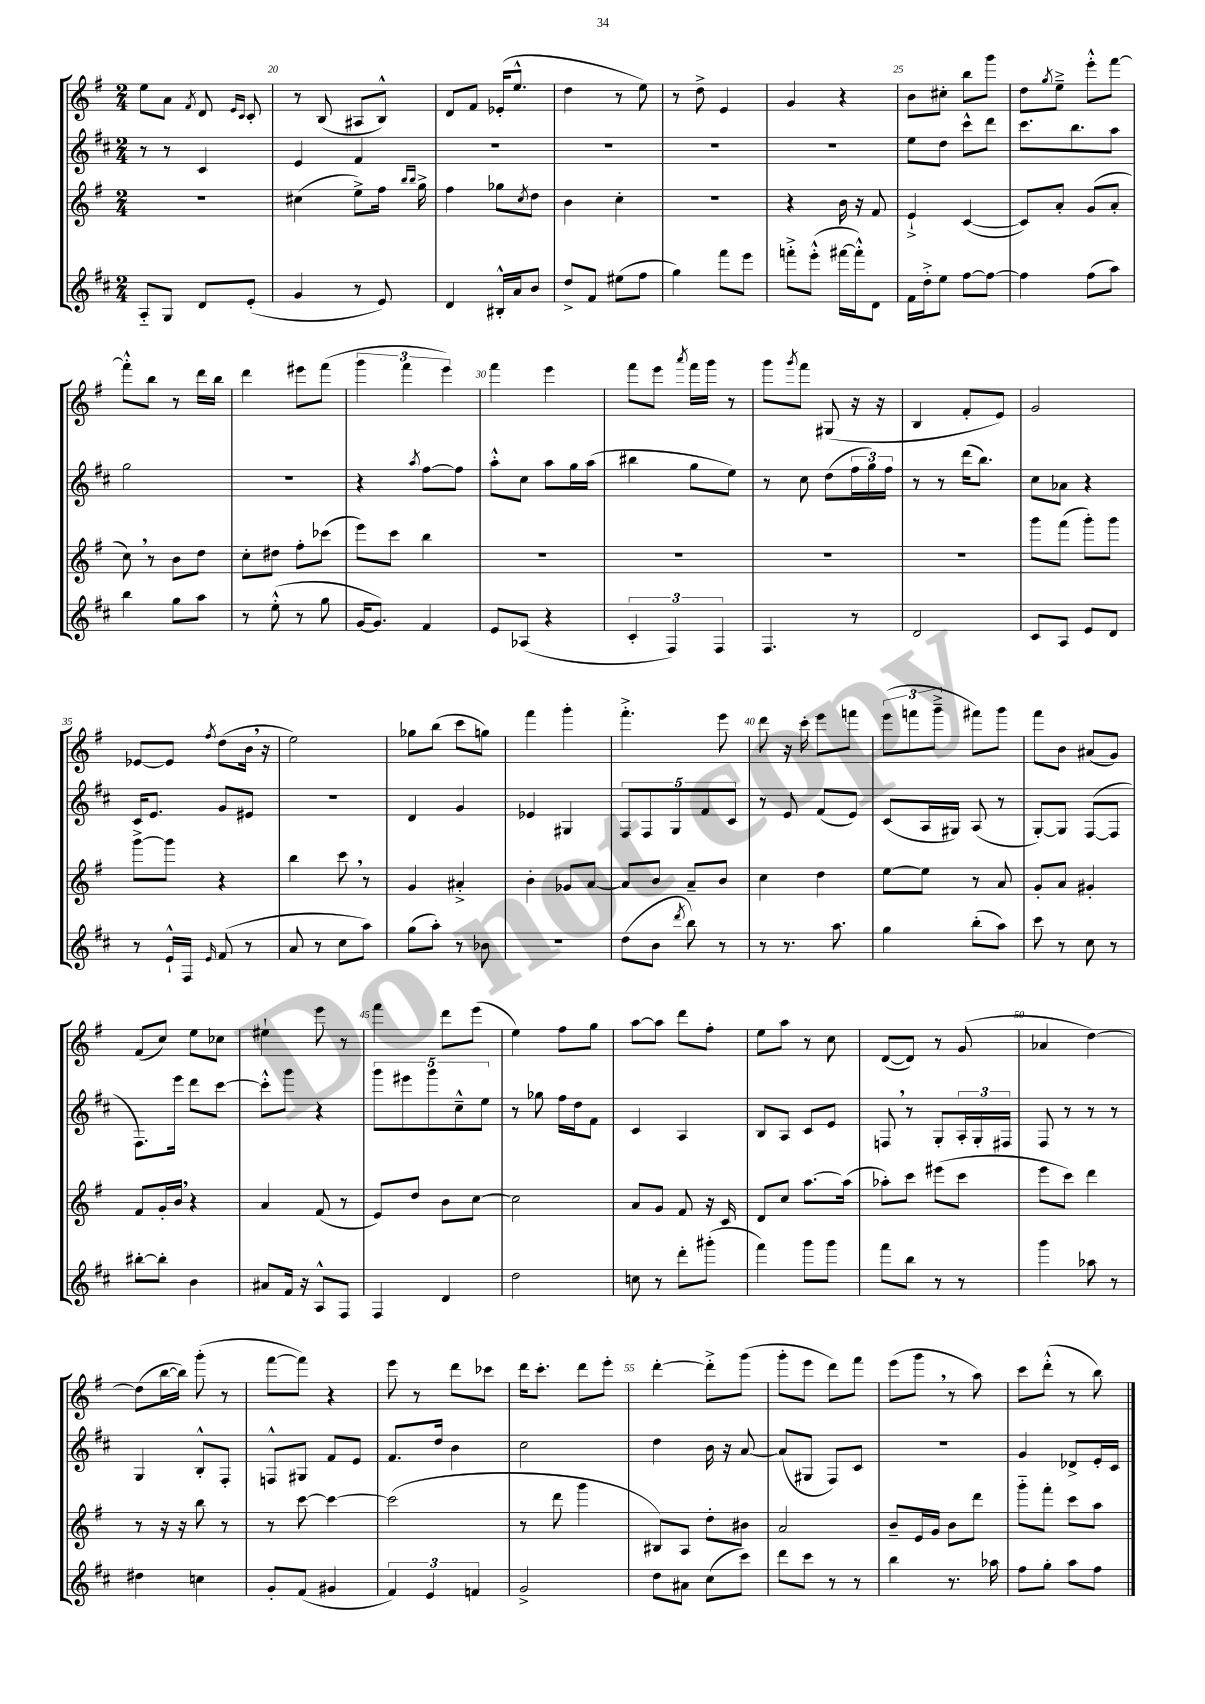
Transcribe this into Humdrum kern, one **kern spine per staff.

**kern	**kern	**kern	**kern
*staff4	*staff3	*staff2	*staff1
*clefG2	*clefG2	*clefG2	*clefG2
*k[f#c#]	*k[f#]	*k[f#c#]	*k[f#]
*M2/4	*M2/4	*M2/4	*M2/4
8A'~	2r	8r	8ee
8G	.	8r	8a
.	.	.	8qf#
8d	.	4c#	8d
.	.	.	16qqe
.	.	.	16qqc
(8e'	.	.	8c'
=	=	=	=
4g	(4cc#	4e	8r
.	.	.	(8B
8r	8ee^)	4f#	8A#
8e)	16ff#	.	8B^^)
.	16qqbb	.	.
.	16qqbb	.	.
.	16gg^	.	.
=	=	=	=
4d	4ff#	2r	8d
.	.	.	8f#
16B#'^^	8gg-	.	(16e-'
16a	.	.	8.ee^^
.	8qcc	.	.
8b	8dd	.	.
=	=	=	=
8dd^	4b	2r	4dd
8f#	.	.	.
(8ee#	4cc'	.	8r
8ff#	.	.	8ee)
=	=	=	=
4gg)	2r	2r	8r
.	.	.	8dd^
8fff#	.	.	4e
8eee	.	.	.
=	=	=	=
8fff'^	4r	2r	4g
(8eee'^^	.	.	.
[16fff#	16b	.	4r
16fff#'^^])	16r	.	.
8d	8f#	.	.
=	=	=	=
16f#	4e`^	8ee	8b
16dd'^	.	.	.
8ee	.	8dd	8cc#'
[8ff#	([4c	8ccc#^^	8bb
8ff#_	.	8ddd	8ggg
=	=	=	=
4ff#]	8c])	8.ccc#	8dd
.	.	.	8qgg
.	8a'	.	8ee~^
.	.	8.bb	.
(8ff#	(8g	.	8eee'^^
8aa)	8a'	8aa	[8fff#
=	=	=	=
4bb	8cc)	2gg	8fff#'^^]
.	8r	.	8bb
8gg	8b	.	8r
8aa	8dd	.	16ddd
.	.	.	16bb
=	=	=	=
8r	8cc'	2r	4ddd
(8ee'^^	8dd#	.	.
8r	8ff#'	.	8eee#
8gg	(8ccc-	.	(8fff#
=	=	=	=
[16g	8eee)	4r	6ggg
8.g])	.	.	.
.	8ccc	.	.
.	.	.	6fff#
.	.	8qaa	.
4f#	4bb	[8ff#	.
.	.	.	6eee)
.	.	8ff#]	.
=	=	=	=
8e	2r	8aa'^^	4fff#
(8A-	.	8cc#	.
4r	.	8aa	4eee
.	.	16gg	.
.	.	(16aa	.
=	=	=	=
6c#'	2r	4bb#	8fff#
.	.	.	8eee
6F#)	.	.	.
.	.	.	8qaaa
.	.	8gg	16fff#
.	.	.	16ggg
6F#	.	.	.
.	.	8ee)	8r
=	=	=	=
4.F#	2r	8r	8ggg
.	.	.	8qggg
.	.	8cc#	8fff#
.	.	(8dd	(8G#
8r	.	24ff#	16r
.	.	24gg)	.
.	.	.	16r
.	.	24ff#	.
=	=	=	=
2d	2r	8r	4B
.	.	8r	.
.	.	(16ddd	8f#'
.	.	8.bb)	.
.	.	.	8e)
=	=	=	=
8c#	8ggg	8cc#	2g
8A	(8fff#	8a-	.
8e	8ggg')	4r	.
8d	8ggg	.	.
=	=	=	=
8r	[8ggg^	16c#	[8e-
.	.	8.e	.
16e`^^	8ggg]	.	8e-]
16F#	.	.	.
16qqe	.	.	8qff#
(8f#	4r	8g	(8dd
8r	.	8e#	16b
.	.	.	16r
=	=	=	=
8a	4bb	2r	2ee)
8r	.	.	.
8cc#	8ccc	.	.
8aa)	8r	.	.
=	=	=	=
(8gg	4g	4d	8gg-
8aa')	.	.	(8bb
8r	4a#'^	4g	8ccc
8b-	.	.	8gg)
=	=	=	=
2r	4b'	4e-	4fff#
.	8g-	4G#	4ggg'
.	[8a	.	.
=	=	=	=
(8dd	8a]	10F#	4.fff#'^
.	.	10F#	.
8b	8b	.	.
.	.	10G	.
8qddd	.	.	.
8bb)	8a~	.	.
.	.	10f#	.
8r	8b	.	8eee
.	.	10c#	.
=	=	=	=
8r	4cc	8r	8ddd
8.r	.	8e	16r
.	.	.	16ccc'
.	4dd	(8f#	8eee
8.aa	.	.	.
.	.	8e)	8fff
=	=	=	=
4gg	[8ee	(8c#	(12eee
.	.	.	12fff
.	8ee]	16A	.
.	.	.	12ggg~^
.	.	16G#)	.
(8bb'	8r	(8A	8fff#)
8aa)	8a	8r	8ggg
=	=	=	=
8ccc#	8g'	[8G')	8fff#
8r	8a	8G]	8b
8cc#	4g#'	([8F#	(8a#
8r	.	8F#]	8g)
=	=	=	=
[8bb#'	8f#	8.F#)	(8f#
8bb#']	16g'	.	8cc)
.	16b	16eee	.
4b	4r	8ddd	8ee
.	.	[8ccc#	8cc-
=	=	=	=
8a#	4a	8ccc#'^^]	4ee#`
16f#	.	8ggg	.
16r	.	.	.
8A^^	(8f#	4r	8eee
8F#	8r	.	8r
=	=	=	=
4F#	8e)	10ggg	4fff#
.	.	10eee#	.
.	8dd	.	.
.	.	10ggg	.
4d	8b	.	8ddd
.	.	10cc#~^^	.
.	[8cc	.	(8eee
.	.	10ee	.
=	=	=	=
2dd	2cc]	8r	4ee)
.	.	8gg-	.
.	.	16ff#	8ff#
.	.	16dd	.
.	.	8f#	8gg
=	=	=	=
8cc	8a	4c#	[8aa
8r	8g	.	8aa]
8ddd'	8f#	4A	8ddd
(8ggg#'	16r	.	8ff#'
.	16c	.	.
=	=	=	=
4fff#)	8d	8B	8ee
.	8cc	8A	8aa
8ggg	[8.aa	8c#	8r
8ggg	.	8e	8cc
.	(16aa]	.	.
=	=	=	=
8fff#	8aa-')	8F	([8d
8bb	8ccc	8r	8d])
8r	(8eee#	8G'	8r
8r	8ccc	24A'	(8g
.	.	24G'	.
.	.	24F#	.
=	=	=	=
4ggg	8eee	8F#	4a-
.	8ccc)	8r	.
8aa-	4ddd	8r	[4dd)
8r	.	8r	.
=	=	=	=
4dd#	8r	4G	(8dd]
.	16r	.	[16bb
.	16r	.	16bb])
4cc	8bb	8B'^^	(8ggg'
.	8r	8F#'	8r
=	=	=	=
8g'	8r	8F^^	[8fff#
(8f#	[8ccc	8G#	8fff#])
4g#	4ccc_	8f#	4r
.	.	8e	.
=	=	=	=
6f#)	(2ccc]	8.f#	8eee
.	.	.	8r
6e	.	.	.
.	.	16dd	.
.	.	4b	8ddd
6f	.	.	.
.	.	.	8ccc-
=	=	=	=
2g^	8r	2cc#	16ddd
.	.	.	8.ccc'
.	8ddd	.	.
.	4ggg	.	8ddd
.	.	.	8eee'
=	=	=	=
8dd	8B#)	4dd	[4ddd'
8a#	8A	.	.
(8cc#	8dd'	16b	8ddd'^]
.	.	16r	.
8ccc#)	8b#	[8a	(8ggg
=	=	=	=
8ddd	2a	(8a]	8ggg'
8ccc#	.	8G#	8eee
8r	.	8F#)	8ddd)
8r	.	8c#	8fff#
=	=	=	=
4bb	8b~	2r	(8eee
.	16e	.	8ggg
.	16g	.	.
8.r	8b	.	8r
.	8ddd	.	8aa)
16aa-	.	.	.
=	=	=	=
8ff#	8ggg'~	4g	8ccc
8gg'	8fff#'	.	(8ddd'^^
8aa	8ccc	8d-^	8r
8ff#	8aa	16e'	8bb)
.	.	16c#	.
==	==	==	==
*-	*-	*-	*-
